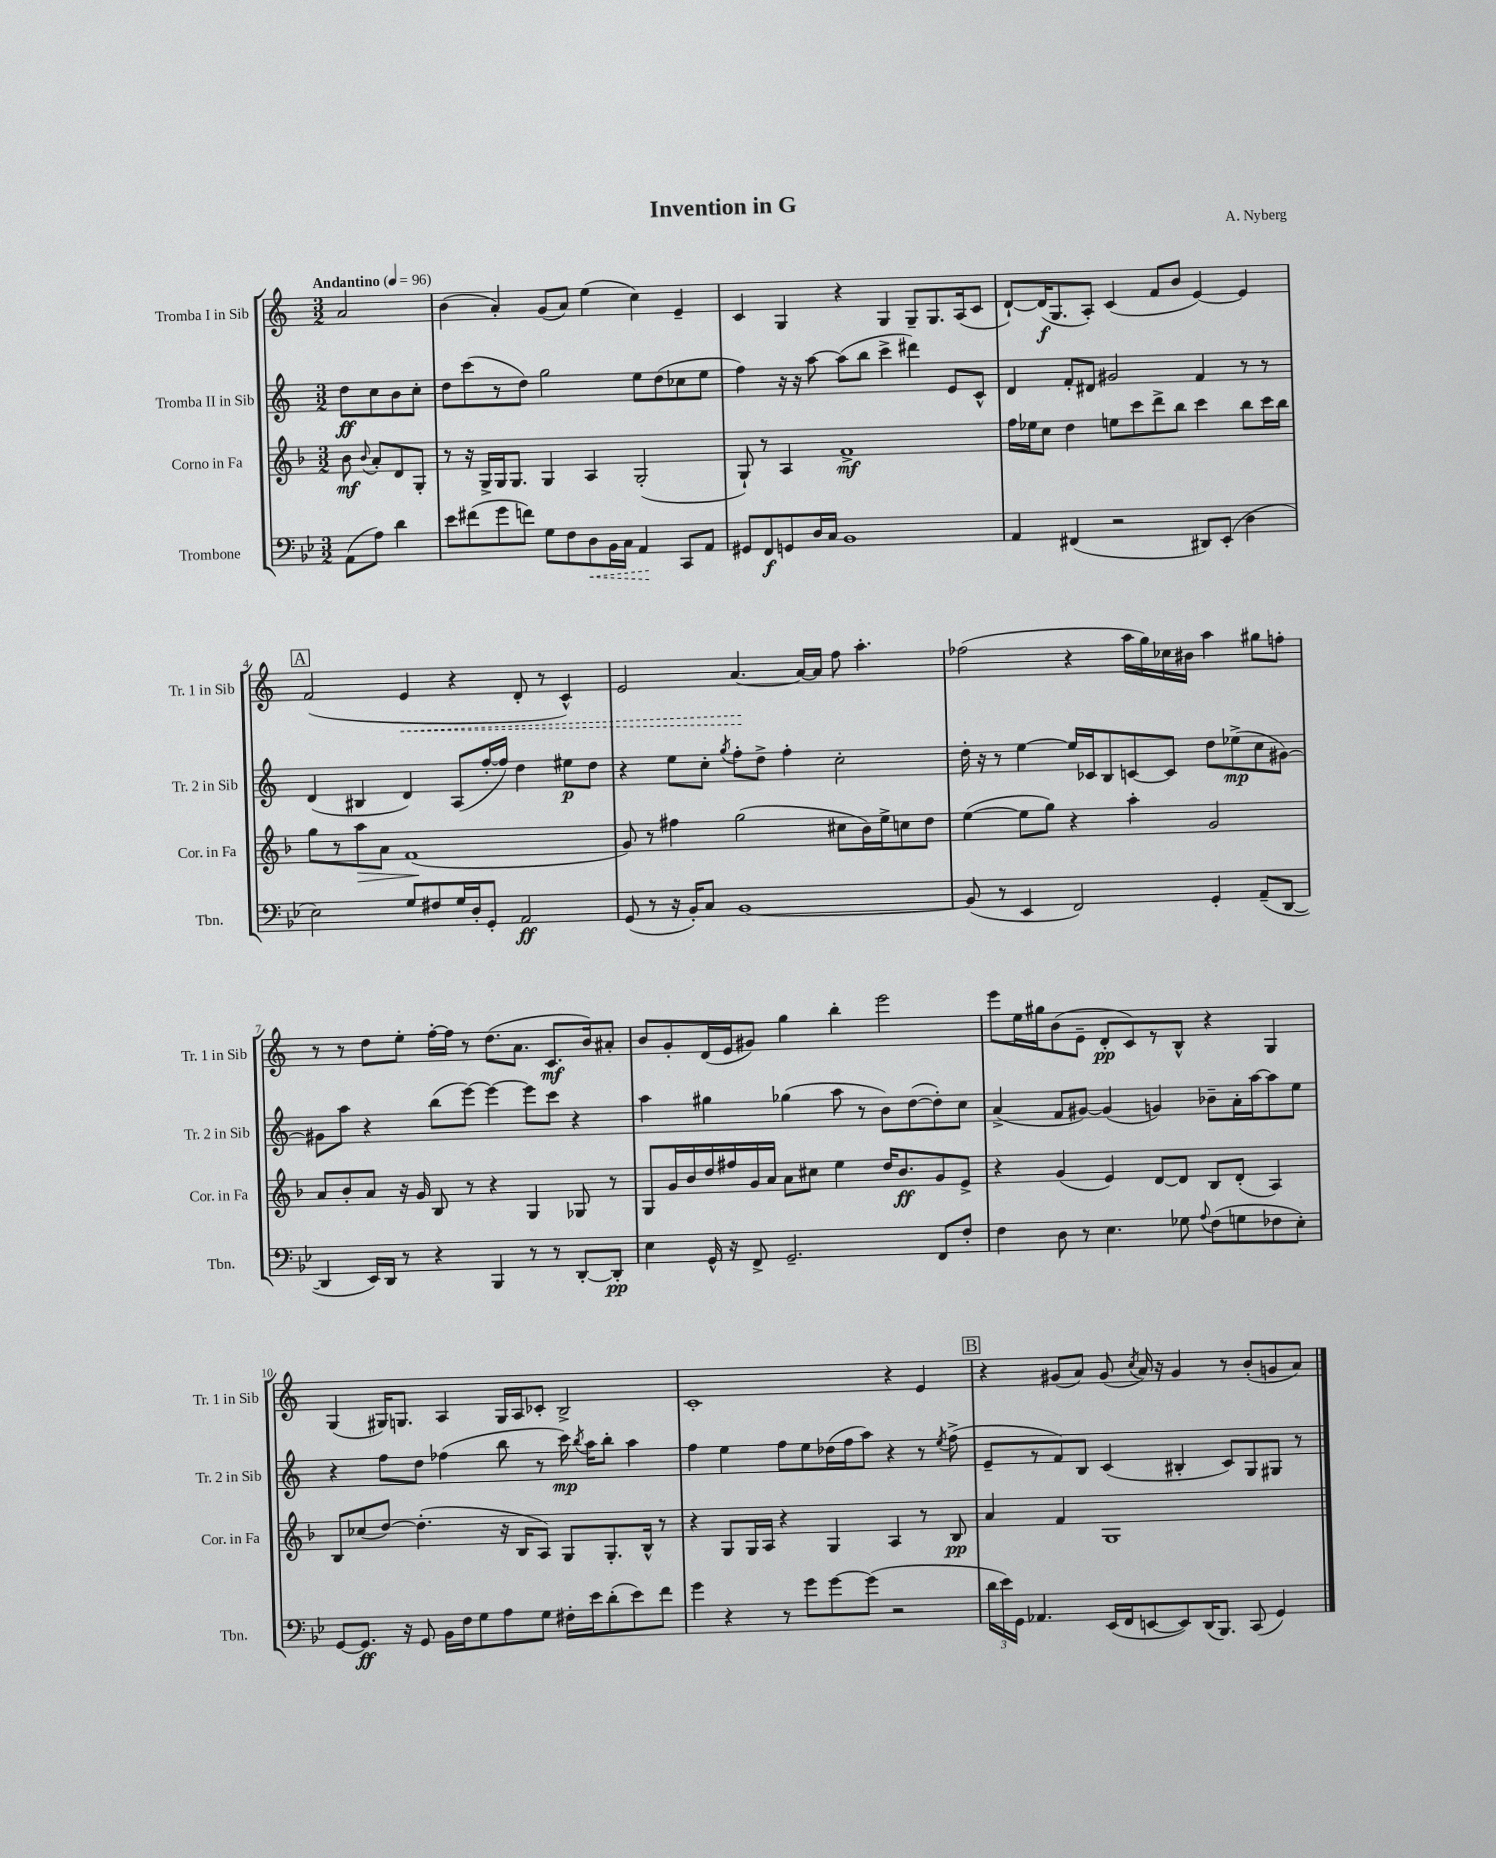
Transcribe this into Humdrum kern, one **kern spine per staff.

**kern	**kern	**kern	**kern
*staff4	*staff3	*staff2	*staff1
*clefF4	*clefG2	*clefG2	*clefG2
*k[b-e-]	*k[b-]	*k[]	*k[]
*M3/2	*M3/2	*M3/2	*M3/2
*MM96	*MM96	*MM96	*MM96
(8AA	8b-	8dd	2a
.	8qqb-	.	.
8A)	8a'	8cc	.
4d	8d	8b	.
.	8G'	8cc'	.
=	=	=	=
8e-	8r	8dd	(4b
(8f#	16r	(8ccc	.
.	16G^	.	.
8g	16G	8r	4a')
.	8.G	.	.
8f)	.	8dd)	.
8G	4G	2gg	(8g
8F	.	.	8a)
8D	4A	.	(4ee
16BB-	.	.	.
16C	.	.	.
4AA	(2G'	8ee	4cc)
.	.	(8dd	.
8CC	.	8cc-	4e~
8AA	.	8ee	.
=	=	=	=
8GG#	8G`)	4ff)	4c
8FF	8r	.	.
8GG	4A	16r	4G
.	.	16r	.
16D	.	[8aa	.
16C	.	.	.
1BB-	1f^	(8aa]	4r
.	.	8bb	.
.	.	4ccc^	4G
.	.	4ddd#)	8G~
.	.	.	8.G
.	.	8e	.
.	.	.	(16A
.	.	8c^^	8c
=	=	=	=
4AA	16ff	4d	[8d`)
.	16ee-	.	.
.	8cc	.	(16d]
.	.	.	8.G
(4FF#	4dd	8f'	.
.	.	8d#	8A')
2r	8ee	2g#	(4c
.	8ccc	.	.
.	8ddd^	.	8f
.	8bb-	.	8b
8DD#)	4ccc	4f	[4e)
(8EE-'	.	.	.
4D	8bb-	8r	4e]
.	16ccc	8r	.
.	16bb-	.	.
=	=	=	=
2E-)	8gg	(4d	(2f
.	8r	.	.
.	8aa	4B#	.
.	8a	.	.
8G	(1f	4d)	4e
8F#	.	.	.
16G	.	(8A	4r
16D'	.	.	.
8GG'	.	[16ff'	.
.	.	16ff])	.
2AA	.	4dd	8d'
.	.	.	8r
.	.	8ee#	4c^^)
.	.	8dd	.
=	=	=	=
(8GG	8g)	4r	2e
8r	8r	.	.
16r	4ff#	8ee	.
16BB-')	.	.	.
8C	.	8cc'	.
.	.	8qgg	.
[1BB-	(2gg	8ff'	[4.a
.	.	8dd^	.
.	.	4ff'	.
.	.	.	16a_
.	.	.	16a]
.	8cc#	2cc'	8ff
.	16b-)	.	4.aa'
.	16ee^	.	.
.	8cc	.	.
.	8dd	.	.
=	=	=	=
(8BB-]	([4ee	16dd'	(2ff-
.	.	16r	.
8r	.	8r	.
4EE-	8ee]	[4ee	.
.	8gg)	.	.
2FF)	4r	16ee]	4r
.	.	16c-	.
.	.	8B	.
.	4aa'	[8c	16aa
.	.	.	16gg)
.	.	8c]	16cc-
.	.	.	16b#
4GG'	2g	8dd	4aa
.	.	(8ee-^	.
(8AA~	.	8cc	8gg#
[8DD	.	[8g#)	8ff'
=	=	=	=
4DD]	8a	8g#]	8r
.	8b-'	8aa	8r
16EE-)	8a	4r	8dd
16DD	.	.	.
8r	16r	.	8ee'
.	16g	.	.
4r	8B-	(8bb	[16ff'
.	.	.	16ff]
.	8r	[8eee)	8r
4BBB-	4r	4eee_	(8.dd
.	.	.	8.a
8r	4G	8eee]	.
8r	.	8ccc	8.c
[8DD'	8G-	4r	.
.	.	.	16b)
8DD']	8r	.	8a#'
=	=	=	=
4E-	8G	4aa	8b
.	16g	.	8g'
.	16b-	.	.
16GG^^	16dd	4gg#	(16d
16r	16ff#	.	16e
8FF^	16g	.	8g#)
.	16a	.	.
2.GG~	8a	(4gg-	4gg
.	8cc#	.	.
.	4ee	8aa	4bb'
.	.	8r	.
.	16dd	8b)	2eee
.	8.b-	.	.
.	.	([8dd	.
8FF	8g	8dd'])	.
8F'	8e^	8cc	.
=	=	=	=
4F	4r	(4a^	8eee
.	.	.	16ee
.	.	.	16gg#
8D	(4g	8f	(8b
8r	.	[8g#)	8e~
4.E-	4e)	(4g#]	8d'
.	.	.	8c)
.	[8d	4g)	8r
8G-	8d]	.	8B^^
8qqA	.	.	.
(8F	8B-	8b-~	4r
8G	(8d'	16a'	.
.	.	[16aa	.
8F-	4A)	8aa]	4G
8E-')	.	8ee	.
=	=	=	=
[8GG	8B-	4r	(4G
8.GG]	(8cc-	.	.
.	[8dd)	8ff	16G#)
16r	.	.	8.G
8GG	(4.dd']	8dd	.
16BB-	.	(4ff-	4A
16F	.	.	.
8G	.	.	.
8A	16r	8bb	16G
.	16B-	.	16A
8G	8A)	8r	8c-'
16F#'	8G	16ccc)	2B^
.	.	8qbb	.
16e-	.	16aa	.
(8d'	8.G'	8bb'	.
8e-)	.	4aa	.
.	16B-^^	.	.
8f	8r	.	.
=	=	=	=
4g	4r	4ff	1c'
4r	8G	4ee	.
.	16G	.	.
.	16A	.	.
8r	4r	8ff	.
8g	.	8ee	.
[8g	4G	(16dd-	.
.	.	16ff	.
(8g]	.	8aa)	.
2r	4A	4r	4r
.	8r	8r	4e
.	.	8qee	.
.	8B-	(8ff^	.
=	=	=	=
24d	4a	8e~	4r
24e-)	.	.	.
24GG	.	.	.
4.AA-	.	8r	.
.	4f	8f)	(8g#
.	.	8B	8a)
(16EE-	1G	(4c	(8g#
16FF	.	.	.
.	.	.	8qcc
[8EE	.	.	16a)
.	.	.	16r
8EE])	.	4B#'	4g#
(16DD	.	.	.
8.BBB-)	.	.	.
.	.	8c)	8r
(8CC	.	8G	(8b'
4GG)	.	8G#	8g
.	.	8r	8a)
==	==	==	==
*-	*-	*-	*-
